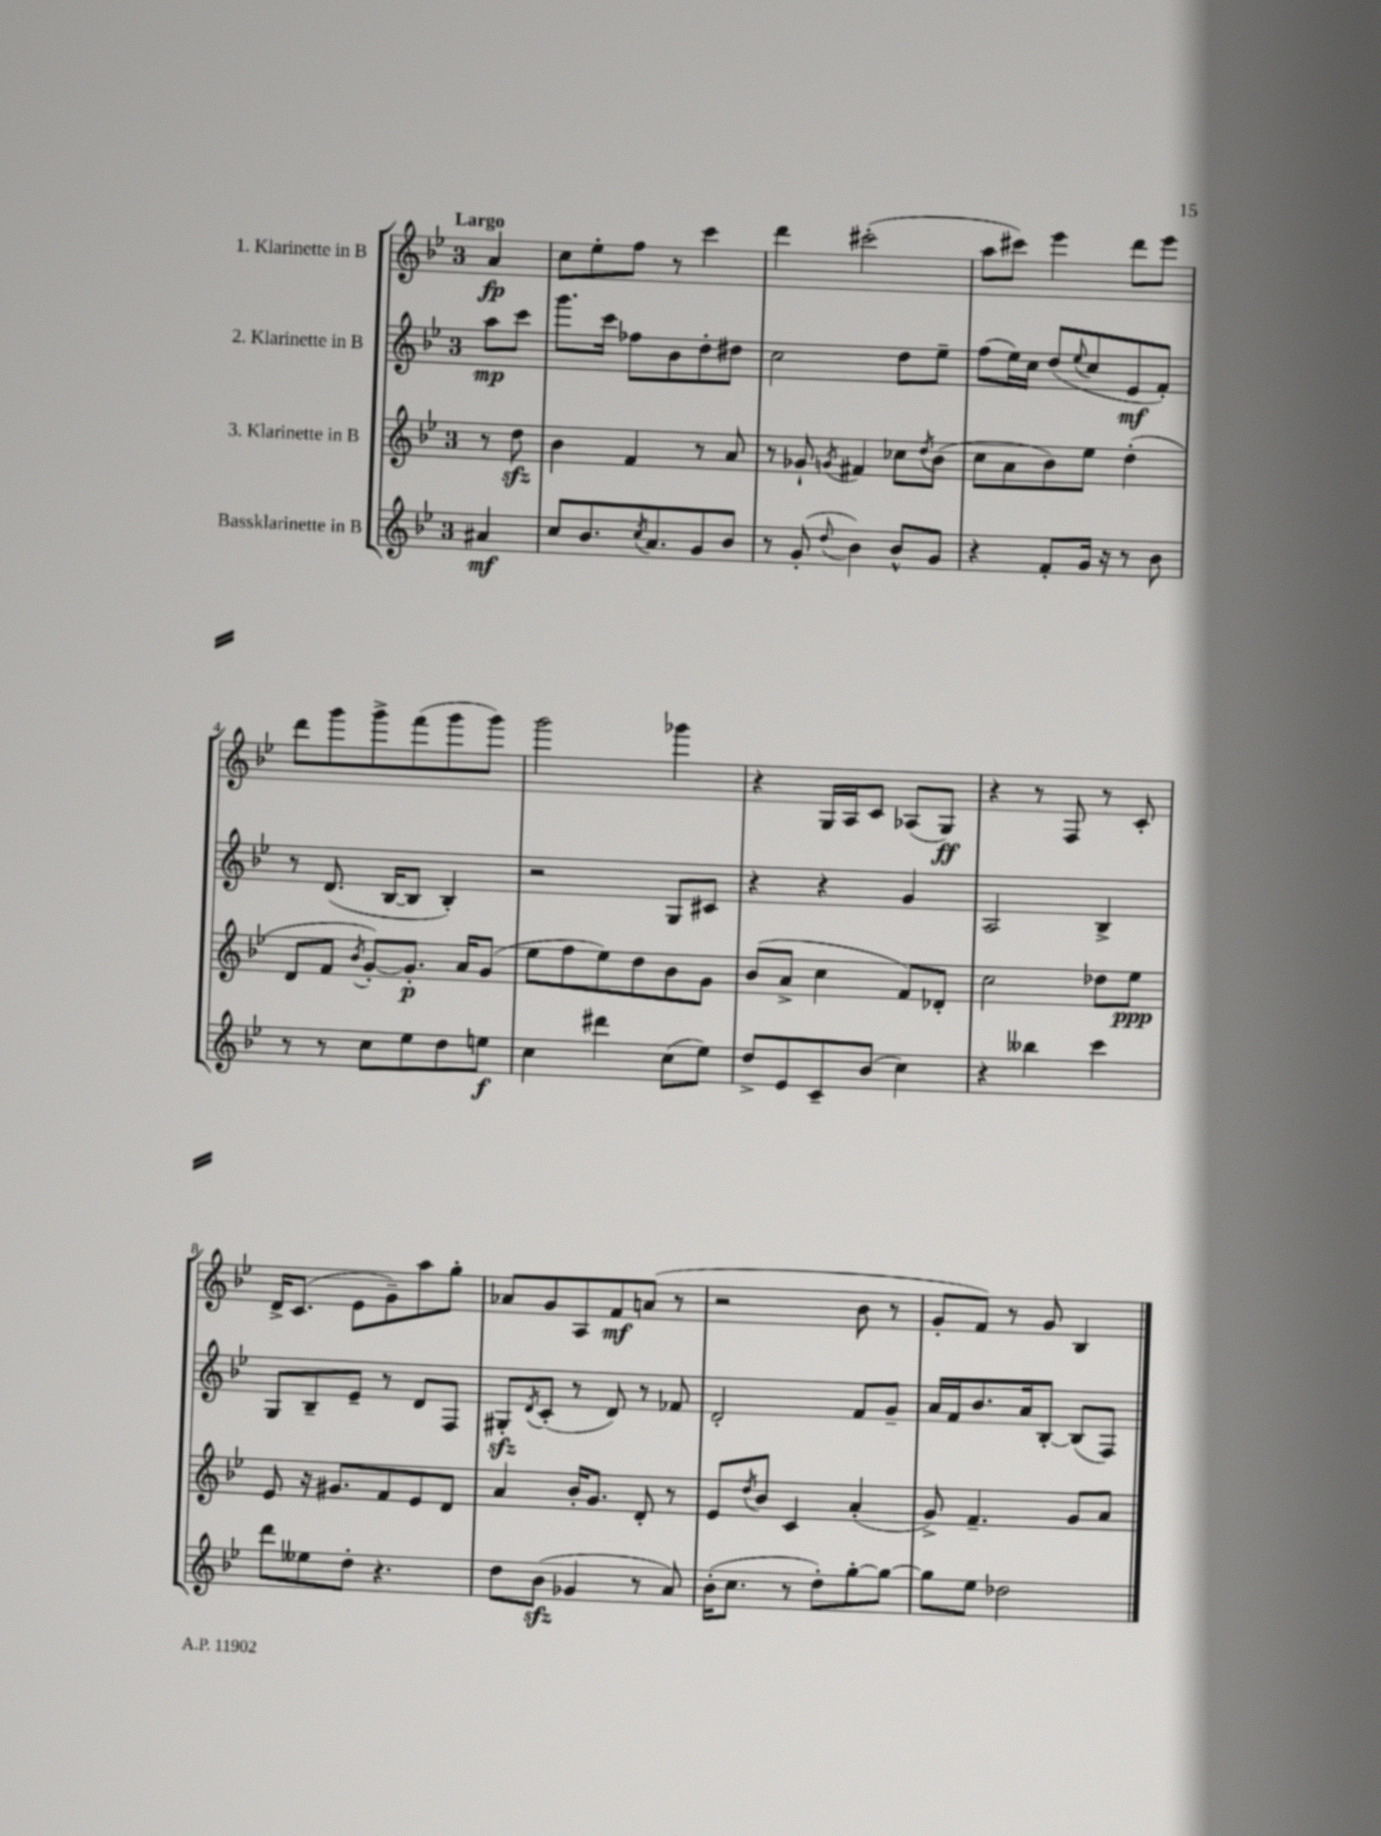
<<
\new StaffGroup <<
\new Staff = "s0" \with { instrumentName = "1. Klarinette in B" } {
    \clef treble \key bes \major \once \override Staff.TimeSignature.style = #'single-digit \time 3/4 \partial 4 \tempo "Largo"
    a'4\fp |
    c''8 ees''8-. f''8 r8 c'''4 |
    d'''4 cis'''2-.( |
    a''8 cis'''8) ees'''4 d'''8 ees'''8 |
    d'''8 g'''8 g'''8-> f'''8( g'''8 g'''8) |
    g'''2 ges'''4 |
    r4 g16 a16 c'8 aes8( g8\ff) |
    r4 r8 f8 r8 c'8-. |
    d'16-> c'8.( ees'8 g'8--) a''8 g''8-. |
    aes'8 g'8 a8 f'8\mf a'8( r8 |
    r2 bes'8 r8 |
    g'8-. f'8) r8 g'8 bes4 \bar "|." |
}
\new Staff = "s1" \with { instrumentName = "2. Klarinette in B" } {
    \clef treble \key bes \major \once \override Staff.TimeSignature.style = #'single-digit \time 3/4 \partial 4
    a''8\mp c'''8 |
    g'''8. c'''16 fes''8 bes'8 d''8-. dis''8 |
    c''2 d''8 ees''8-- |
    f''8( ees''16) c''16 d''8( \appoggiatura { ees''8 } c''8 ees'8\mf f'8-.) |
    r8 d'8.( bes16~ bes8 bes4-.) |
    r2 g8 cis'8 |
    r4 r4 g'4 |
    a2 bes4-> |
    g8 bes8-- ees'8-- r8 d'8 f8 |
    gis8-.\sfz \acciaccatura { d'8 } c'8-.( r8 d'8) r8 fes'8 |
    d'2-. f'8 g'8-- |
    a'16 f'16 bes'8. a'16 bes8~-. bes8( f8) \bar "|." |
}
\new Staff = "s2" \with { instrumentName = "3. Klarinette in B" } {
    \clef treble \key bes \major \once \override Staff.TimeSignature.style = #'single-digit \time 3/4 \partial 4
    r8 d''8\sfz |
    bes'4 f'4 r8 a'8 |
    r8 ges'8-! \acciaccatura { g'8 } fis'4 ces''8 \acciaccatura { d''8 } bes'8( |
    c''8 a'8 bes'8) ees''8 d''4-.( |
    d'8 f'8 \acciaccatura { bes'8 } g'8~-.) g'8.-.\p a'16 g'8( |
    ees''8 f''8 ees''8) d''8 bes'8 g'8 |
    bes'8( a'8-> c''4 f'8) des'8-. |
    c''2 des''8 ees''8\ppp |
    ees'8 r16 gis'8. f'8 ees'8 d'8 |
    a'4 bes'16-. g'8. d'8-. r8 |
    ees'8 \acciaccatura { d''8 } bes'8 c'4 a'4-.( |
    g'8->) f'4.-- g'8 a'8 \bar "|." |
}
\new Staff = "s3" \with { instrumentName = "Bassklarinette in B" } {
    \clef treble \key bes \major \once \override Staff.TimeSignature.style = #'single-digit \time 3/4 \partial 4
    ais'4\mf |
    c''8 bes'8. \acciaccatura { c''8 } a'8. g'8 bes'8 |
    r8 g'8-.( \appoggiatura { d''8 } bes'4) bes'8-^ g'8 |
    r4 f'8-. g'16 r16 r8 bes'8 |
    r8 r8 c''8 ees''8 d''8 e''8\f |
    c''4 dis'''4 c''8( ees''8) |
    d''8-> ees'8 c'8-- bes'8( c''4) |
    r4 beses''4 c'''4 |
    d'''8 eeses''8 d''8-. r4. |
    d''8 bes'8\sfz( ges'4 r8 a'8) |
    bes'16-.( c''8. r8 d''8-.) g''8~-. g''8~ |
    g''8 ees''8 des''2 \bar "|." |
}
>>
>>
